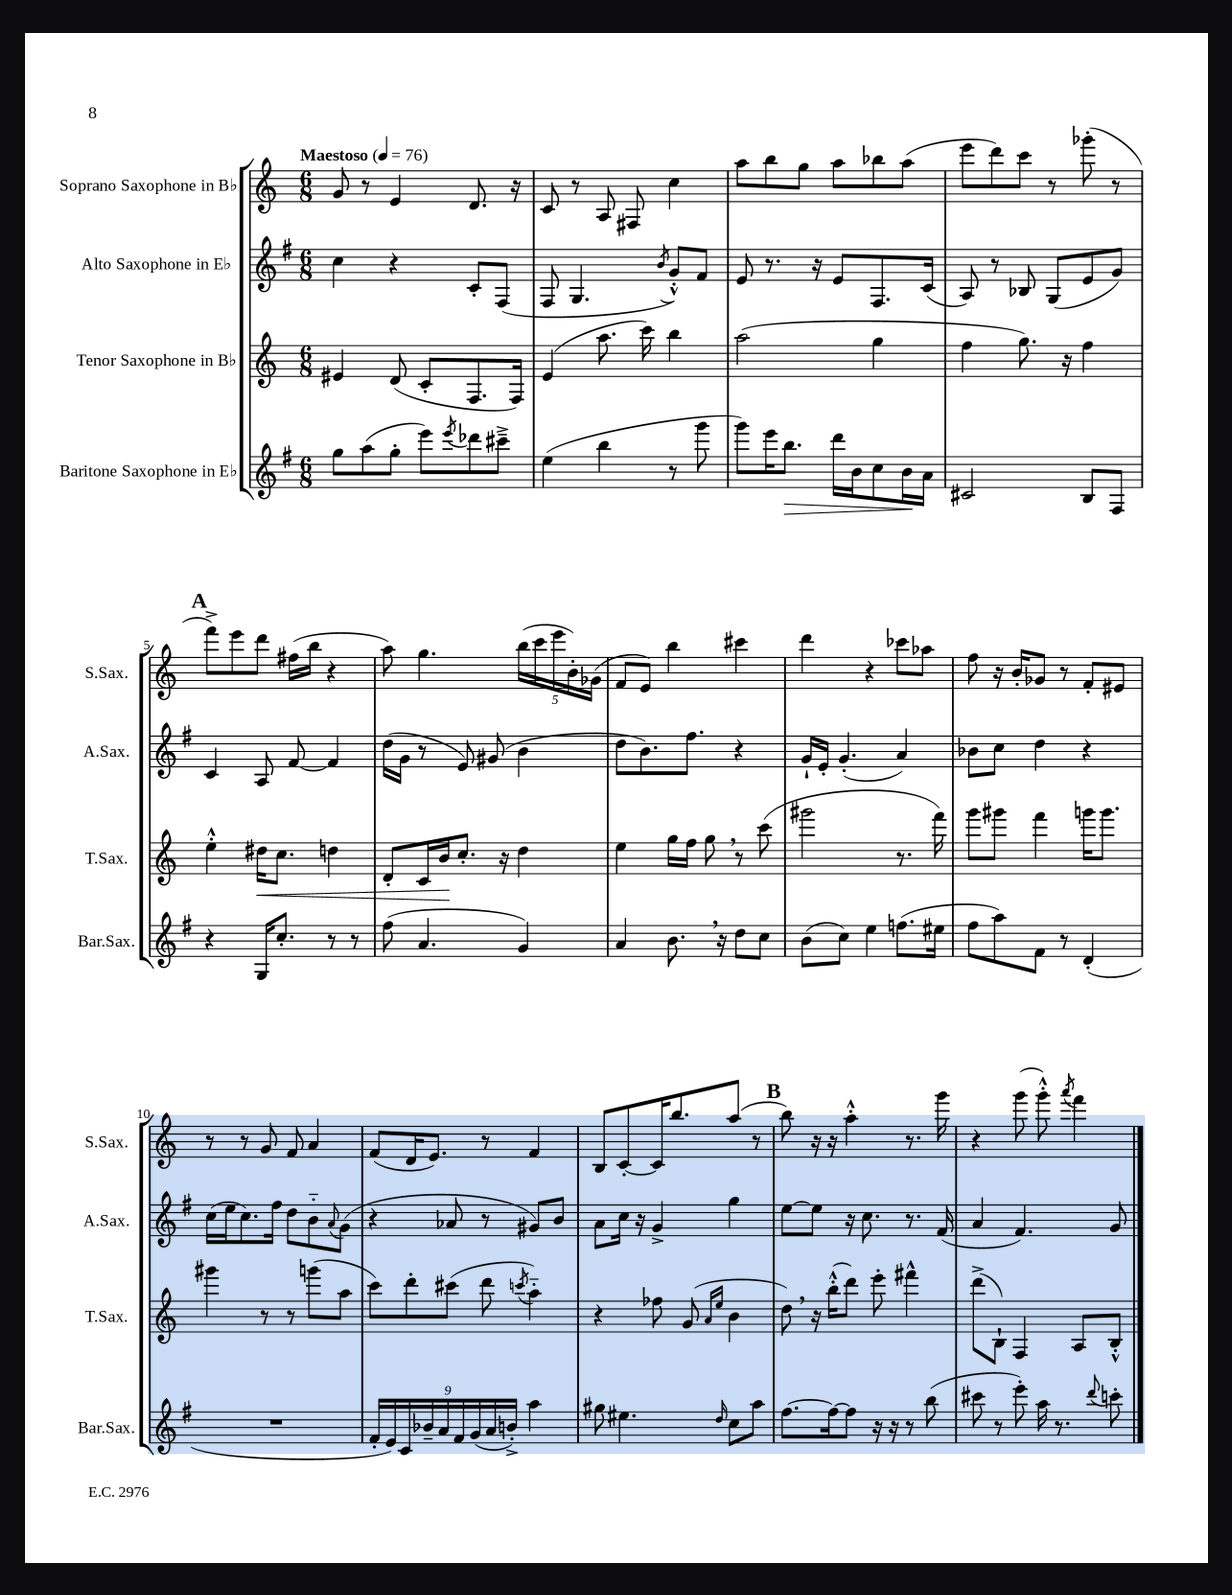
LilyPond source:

<<
\new StaffGroup <<
\new Staff = "s0" \with { instrumentName = "Soprano Saxophone in Bb" shortInstrumentName = "S.Sax." } {
    \clef treble \key c \major \numericTimeSignature \time 6/8 \tempo "Maestoso" 4 = 76
    g'8 r8 e'4 d'8. r16 |
    c'8 r8 a8 fis8 c''4 |
    a''8 b''8 g''8 a''8 bes''8 a''8( |
    e'''8 d'''8) c'''8 r8 ges'''8-.( r8 |
    \mark \markup { \bold "A" } f'''8->) e'''8 d'''8 fis''16( b''16 r4 |
    a''8) g''4. \tuplet 5/4 { b''16( c'''16 e'''16 b'16-.) ges'16( } |
    f'8 e'8) b''4 cis'''4 |
    d'''4 r4 ces'''8 aes''8 |
    f''8 r16 b'16-. ges'8 r8 f'8-. eis'8 |
    r8 r8 g'8 f'8 a'4 |
    f'8( d'16 e'8.) r8 f'4 |
    b8 c'8~-. c'16 b''8. a''8( r8 |
    \mark \markup { \bold "B" } b''8) r16 r16 a''4-.-^ r8. g'''16 |
    r4 g'''8( g'''8-.-^) \acciaccatura { a'''8 } f'''4 \bar "|." |
}
\new Staff = "s1" \with { instrumentName = "Alto Saxophone in Eb" shortInstrumentName = "A.Sax." } {
    \clef treble \key g \major \numericTimeSignature \time 6/8
    c''4 r4 c'8-. fis8( |
    fis8 g4. \acciaccatura { b'8 } g'8-.-^) fis'8 |
    e'8 r8. r16 e'8 fis8. c'16( |
    a8) r8 bes8 g8( e'8 g'8) |
    \mark \markup { \bold "A" } c'4 a8 fis'8~ fis'4 |
    d''16( g'16 r8 e'8) gis'8( b'4 |
    d''8 b'8.) fis''8. r4 |
    g'16-! e'16-. g'4.-.( a'4) |
    bes'8 c''8 d''4 r4 |
    c''16( e''16 c''8.) fis''16 d''8 b'8-_ \appoggiatura { a'8 } g'8( |
    r4 aes'8 r8 gis'8) b'8 |
    a'8 c''16 r16 g'4-> g''4 |
    \mark \markup { \bold "B" } e''8~ e''8 r16 c''8. r8. fis'16( |
    a'4 fis'4.) g'8 \bar "|." |
}
\new Staff = "s2" \with { instrumentName = "Tenor Saxophone in Bb" shortInstrumentName = "T.Sax." } {
    \clef treble \key c \major \numericTimeSignature \time 6/8
    eis'4 d'8( c'8-. f8. f16) |
    e'4( a''8. c'''16) b''4 |
    a''2( g''4 |
    f''4 g''8.) r16 f''4 |
    \mark \markup { \bold "A" } e''4-.-^ dis''16\< c''8. d''4 |
    d'8-. c'16 b'16\! c''8.-. r16 d''4 |
    e''4 g''16 f''16 g''8 \breathe r8 c'''8( |
    gis'''2 r8. f'''16) |
    g'''8 gis'''8 f'''4 g'''16 g'''8. |
    gis'''4 r8 r8 g'''8( a''8 |
    c'''8) d'''8-. cis'''8( d'''8 \acciaccatura { c'''8 } a''4-_) |
    r4 fes''8 g'8( \grace { a'16 e''16 } b'4 |
    \mark \markup { \bold "B" } d''8) \breathe r16 b''16-.-^( d'''8) e'''8-. fis'''4-^ |
    d'''8->( b8-!) f4 a8 b8-.-^ \bar "|." |
}
\new Staff = "s3" \with { instrumentName = "Baritone Saxophone in Eb" shortInstrumentName = "Bar.Sax." } {
    \clef treble \key g \major \numericTimeSignature \time 6/8
    g''8 a''8( g''8-. e'''8) \acciaccatura { e'''8 } des'''8 cis'''8---> |
    e''4( b''4 r8 g'''8 |
    g'''8) e'''16 b''8.\> d'''16 b'16 c''8 b'16\! a'16 |
    cis'2 b8 fis8 |
    \mark \markup { \bold "A" } r4 g16 c''8.-. r8 r8 |
    fis''8( a'4. g'4) |
    a'4 b'8. \breathe r16 d''8 c''8 |
    b'8( c''8) e''4 f''8.( eis''16 |
    fis''8 a''8) fis'8 r8 d'4-.( |
    R2. |
    \tuplet 9/8 { fis'16-. e'16) c'16 bes'16-- a'16 fis'16 g'16( a'16 b'16-.->) } a''4 |
    gis''8 eis''4. \grace { d''16 } c''8 a''8 |
    \mark \markup { \bold "B" } fis''8.~ fis''16~ fis''8 r16 r16 r8 b''8( |
    cis'''8 r8 e'''8-.) a''16 r8. \appoggiatura { d'''8 } c'''8-. \bar "|." |
}
>>
>>
